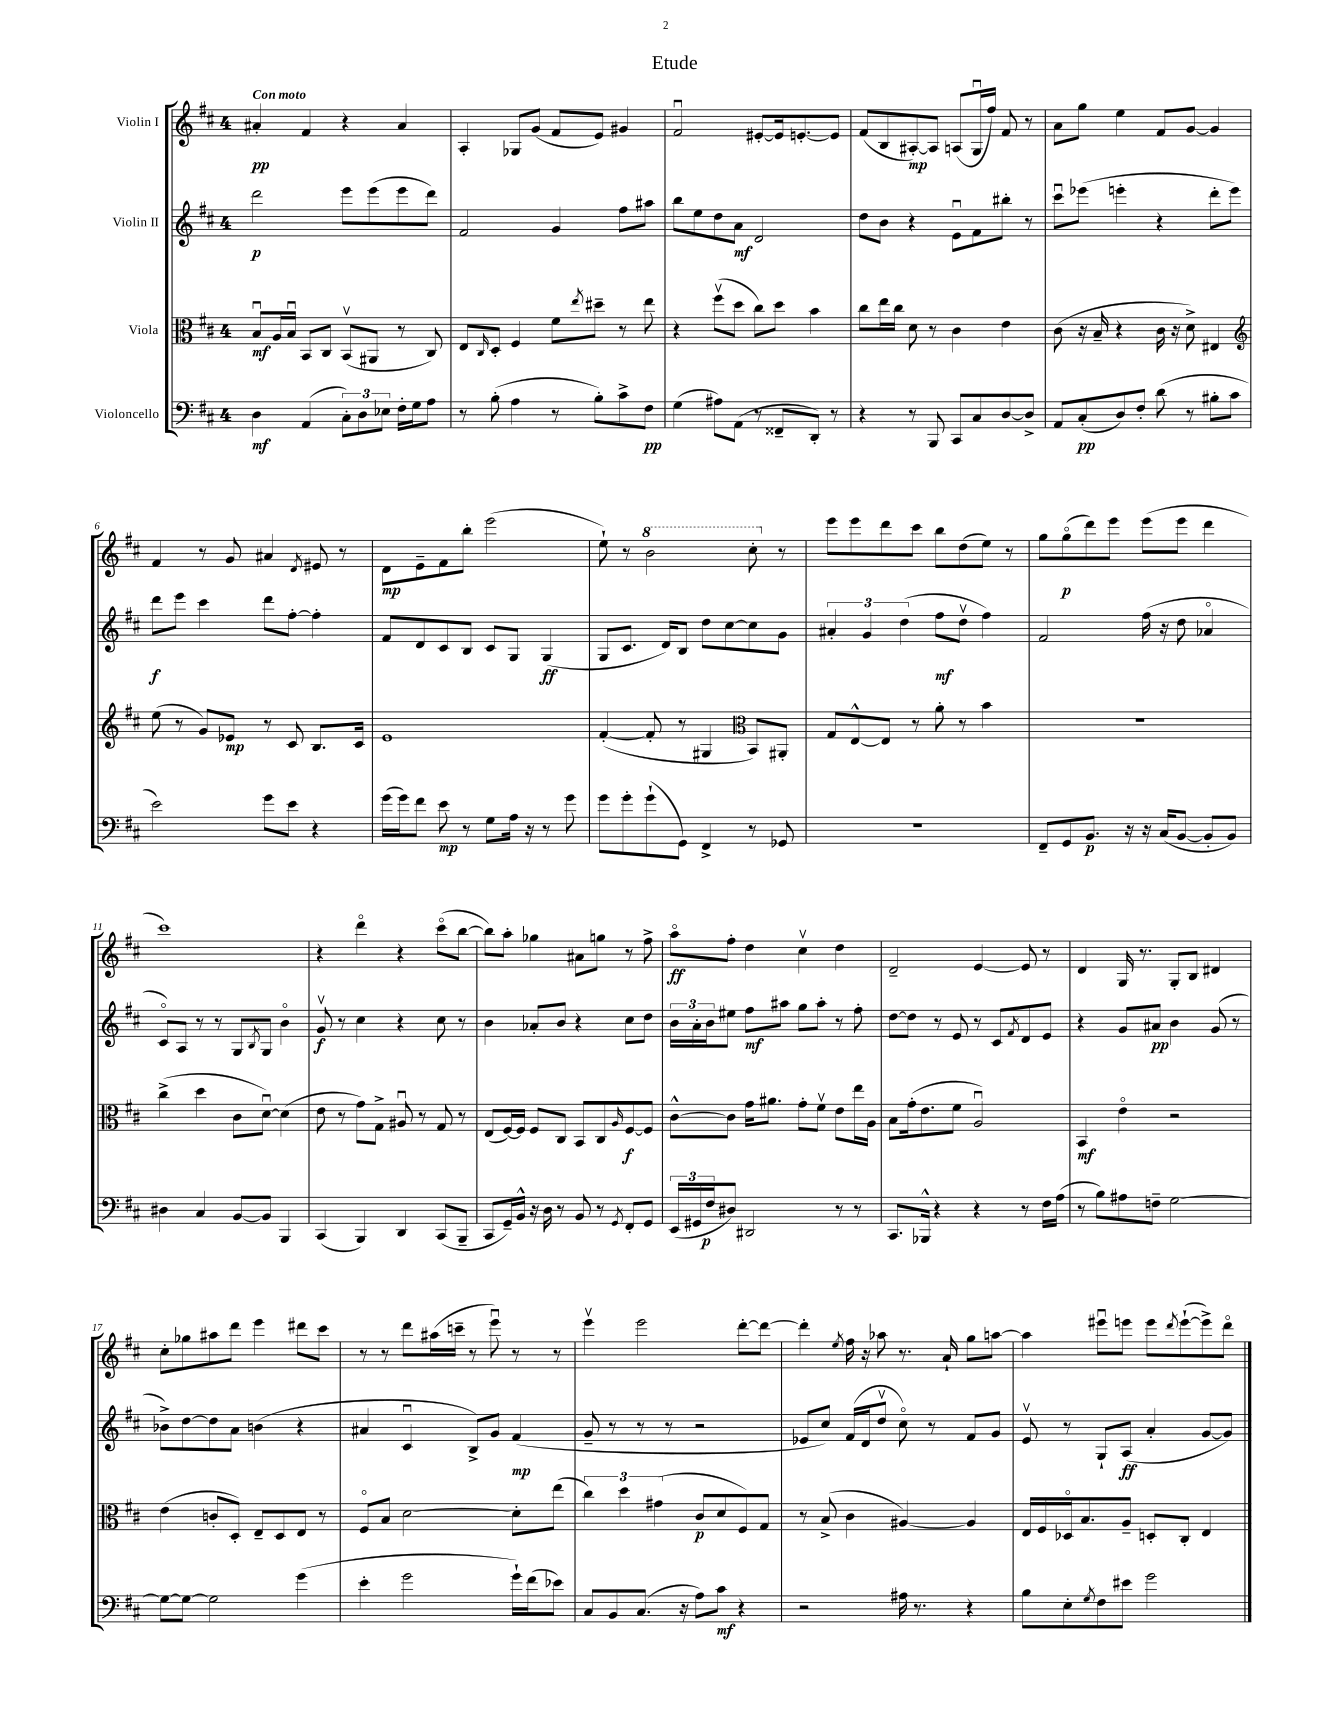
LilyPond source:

\header { title = "Etude" }
<<
\new StaffGroup <<
\new Staff = "s0" \with { instrumentName = "Violin I" } {
    \clef treble \key d \major \once \override Staff.TimeSignature.style = #'single-digit \time 4/4 \tempo "Con moto"
    ais'4-.\pp fis'4 r4 ais'4 |
    a4-. ges8 g'8( fis'8 e'8) gis'4 |
    fis'2\downbow eis'8~-. eis'16 e'8.~-. e'8 |
    fis'8( b8 ais8~-.\mp) ais8 a8( g16\downbow fis''16) fis'8 r8 |
    a'8 g''8 e''4 fis'8 g'8~ g'4 |
    fis'4 r8 g'8 ais'4 \acciaccatura { d'8 } eis'8 r8 |
    d'8\mp e'8-- fis'8 b''8-. e'''2( |
    e''8-!) r8 \ottava #1 b''2 cis'''8-. \ottava #0 r8 |
    e'''8 e'''8 d'''8 cis'''8 b''8 d''8( e''8) r8 |
    g''8 g''8\flageolet\p( d'''8) e'''8 e'''8( e'''8 d'''4 |
    cis'''1) |
    r4 d'''4\flageolet r4 cis'''8\flageolet( b''8~ |
    b''8) a''8-. ges''4 ais'8 g''8 r8 fis''8-> |
    a''8\flageolet\ff fis''8-. d''4 cis''4\upbow d''4 |
    d'2-- e'4~ e'8 r8 |
    d'4 g16 r8. g8-. b8 dis'4 |
    cis''8-. ges''8 ais''8 d'''8 e'''4 dis'''8 cis'''8 |
    r8 r8 d'''8 ais''16( c'''16-- r8 e'''8\downbow) r8 r8 |
    e'''4\upbow e'''2 d'''8~-. d'''8~ |
    d'''4-. \acciaccatura { e''8 } fis''16 r16 aes''8 r8. a'16-! g''8 a''8~ |
    a''4 eis'''8\downbow e'''8 e'''8 \acciaccatura { d'''8 } e'''8~-!( e'''8->) d'''8\flageolet \bar "|." |
}
\new Staff = "s1" \with { instrumentName = "Violin II" } {
    \clef treble \key d \major \once \override Staff.TimeSignature.style = #'single-digit \time 4/4
    d'''2\p e'''8 e'''8( e'''8 d'''8) |
    fis'2 g'4 fis''8 ais''8 |
    b''8 e''8 d''8 a'8\mf d'2 |
    d''8 b'8 r4 e'8\downbow fis'8 bis''8-. r8 |
    cis'''8\downbow ees'''8( e'''4-. r4 d'''8-. e'''8) |
    d'''8\f e'''8 cis'''4 d'''8 fis''8~-. fis''4-. |
    fis'8 d'8 cis'8 b8 cis'8 g8 g4\ff( |
    g8 cis'8. d'16) b8 d''8 cis''8~ cis''8 g'8 |
    \tuplet 3/2 { ais'4-. g'4 d''4( } fis''8\mf d''8\upbow fis''4) |
    fis'2 fis''16( r16 d''8 aes'4\flageolet |
    cis'8\flageolet) a8 r8 r8 g8 \acciaccatura { b8 } g8 b'4\flageolet |
    g'8\upbow\f r8 cis''4 r4 cis''8 r8 |
    b'4 aes'8-. b'8 r4 cis''8 d''8 |
    \tuplet 3/2 { b'16 a'16-. b'16 } eis''8 fis''8\mf ais''8 g''8 ais''8-. r8 fis''8-. |
    d''8~ d''8 r8 e'8 r8 cis'8 \acciaccatura { fis'8 } d'8 e'8 |
    r4 g'8 ais'8\pp b'4 g'8( r8 |
    bes'8->) d''8~ d''8 a'8 b'4( r4 |
    ais'4 cis'4\downbow b8->) g'8 fis'4\mp( |
    g'8-- r8 r8 r8 r2 |
    ees'8 cis''8) fis'16( d'16 d''8\upbow cis''8\flageolet) r8 fis'8 g'8 |
    e'8\upbow r8 g8-! a8\ff( a'4-. g'8~ g'8) \bar "|." |
}
\new Staff = "s2" \with { instrumentName = "Viola" } {
    \clef alto \key d \major \once \override Staff.TimeSignature.style = #'single-digit \time 4/4
    b8\downbow\mf a16 b16\downbow b,8 cis8 b,8\upbow( ais,8 r8 cis8) |
    e8 \grace { cis16 } d8-. fis4 fis'8 \acciaccatura { e''8 } dis''8-- r8 e''8 |
    r4 fis''8\upbow( d''8 cis''8) d''8 b'4 |
    cis''8 e''16 cis''16 d'8 r8 cis'4 e'4 |
    cis'8( r16 b16-- r4 cis'16 r16 d'8->) eis4 |
    \clef treble e''8( r8 g'8) ees'8\mp r8 cis'8 b8. cis'16 |
    e'1 |
    fis'4~-.( fis'8-. r8 gis4 \clef alto b,8) ais,8-. |
    g8 e8~-^ e8 r8 a'8-. r8 b'4 |
    R1 |
    cis''4->( d''4 cis'8 d'8~\downbow) d'4( |
    e'8 r8 g'8) g8-> ais8\downbow r8 g8 r8 |
    e8( fis16~) fis16 fis8 cis8 b,8 cis8 \grace { a16 } fis8~\f fis8 |
    cis'8~-^ cis'8 g'16 ais'8. g'8-. fis'8\upbow e'8 e''16 a16 |
    b8 g'16-.( e'8. fis'8 a2\downbow) |
    b,4\mf e'4\flageolet r2 |
    e'4( c'8-. d8-.) e8-- d8 e8 r8 |
    fis8\flageolet b8 d'2~ d'8-. e''8( |
    \tuplet 3/2 { cis''4) d''4 gis'4( } cis'8\p d'8 fis8) g8 |
    r8 b8->( cis'4 ais4~) ais4 |
    e16 fis16 des16\flageolet b8. a8-- d8-. cis8-. e4 \bar "|." |
}
\new Staff = "s3" \with { instrumentName = "Violoncello" } {
    \clef bass \key d \major \once \override Staff.TimeSignature.style = #'single-digit \time 4/4
    d4\mf a,4( \tuplet 3/2 { cis8-.) d8 ees8 } fis16-. g16 a8 |
    r8 b8-.( a4 r8 b8-.) cis'8-> fis8\pp |
    g4( ais8) a,8( r8 fisis,8-- d,8-.) r8 |
    r4 r8 b,,8 cis,8 cis8 d8~ d8-> |
    a,8 cis8-.\pp( d8) fis8-. d'8( r8 bis8-. cis'8 |
    e'2) g'8 e'8 r4 |
    g'16( g'16) fis'8 e'8\mp r8 g8 a16 r16 r8 g'8 |
    g'8 g'8-. g'8-!( g,8) fis,4-> r8 ges,8 |
    R1 |
    fis,8-- g,8 b,8.\p r16 r16 cis16( b,8~ b,8-. b,8) |
    dis4 cis4 b,8~ b,8 b,,4 |
    cis,4( b,,4) d,4 cis,8( b,,8-- |
    cis,8 g,16--) b,16-^ r16 d16 r8 b,8 r8 \acciaccatura { g,8 } fis,8-. g,8 |
    \tuplet 3/2 { e,16( gis,16 fis16\p } dis8) dis,2 r8 r8 |
    cis,8. bes,,16-^ r4 r4 r8 fis16 a16( |
    r8 b8) ais8 f8-- g2~ |
    g8~ g8~ g2 g'4( |
    e'4-. g'2 g'16-!) fis'16( ees'8) |
    cis8 b,8 cis8.( r16 a8) cis'8\mf r4 |
    r2 ais16 r8. r4 |
    b8 e8-. \acciaccatura { g8 } fis8 eis'8 g'2 \bar "|." |
}
>>
>>
